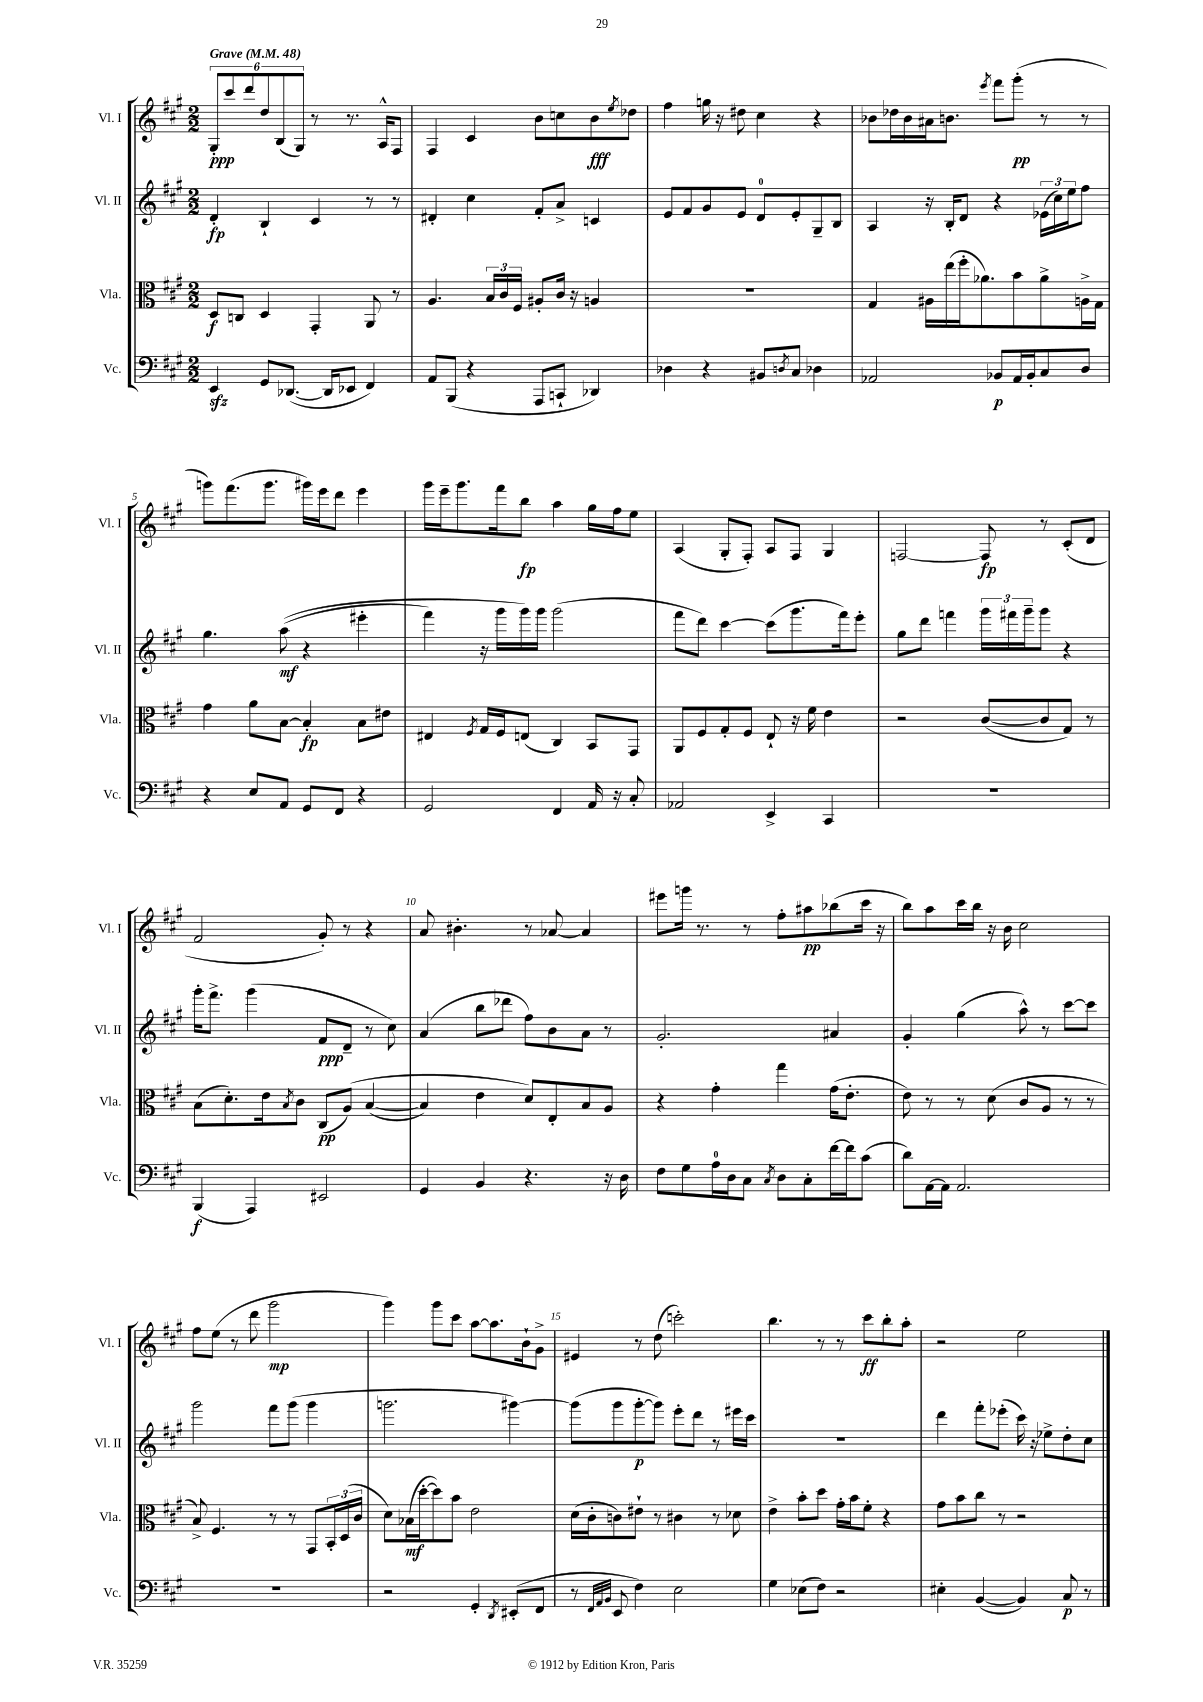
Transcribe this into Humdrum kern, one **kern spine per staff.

**kern	**kern	**kern	**kern
*staff4	*staff3	*staff2	*staff1
*clefF4	*clefC3	*clefG2	*clefG2
*k[f#c#g#]	*k[f#c#g#]	*k[f#c#g#]	*k[f#c#g#]
*M2/2	*M2/2	*M2/2	*M2/2
*MM48	*MM48	*MM48	*MM48
4EE	8D	4d'	12G#'
.	.	.	12ccc#
.	8C	.	.
.	.	.	12ddd
8GG#	4D	4B`	12dd
.	.	.	(12B
([8.DD-	.	.	.
.	.	.	12G#)
.	4GG#'	4c#	8r
16DD-]	.	.	.
8EE-	.	.	8.r
4FF#)	8AA	8r	.
.	.	.	16A^^
.	8r	8r	8F#
=	=	=	=
8AA	4.A	4d#'	4F#
(8BBB	.	.	.
4r	.	4cc#	4c#
.	24B	.	.
.	24c#	.	.
.	24F#	.	.
8AAA	8A#'	8f#'	8b
8CC`	16c#	8a^	8cc
.	16r	.	.
4DD-)	4A	4c	8b
.	.	.	8qee
.	.	.	8dd-
=	=	=	=
4D-	1r	8e	4ff#
.	.	8f#	.
4r	.	8g#	16gg
.	.	.	16r
.	.	8e	8dd#
8BB#	.	8d	4cc#
8qD	.	.	.
8C#	.	8e'	.
4D-	.	8G#~	4r
.	.	8B	.
=	=	=	=
2AA-	4G#	4A	8b-
.	.	.	16dd-
.	.	.	16b-
.	16A#	16r	16a#
.	(16ee	16B'	8.b
.	16ff#'	8d	.
.	8.a-)	.	.
.	.	.	8qeee
8BB-	.	4r	8fff#
16AA-	8b	.	(8ggg#'
16BB-'	.	.	.
8C#	8a-^	(24e-	8r
.	.	24cc#)	.
.	.	24ee	.
8D	16A^	8ff#	8r
.	16G#	.	.
=	=	=	=
4r	4g#	4.gg#	8ggg)
.	.	.	(8.fff#
8E	8a	.	.
.	.	.	8.ggg
8AA	[8B	&((8aa	.
8GG#	4B']	4r	16ggg#)
.	.	.	16eee
8FF#	.	.	8ddd
4r	8B	4eee#'	4eee
.	8e#	.	.
=	=	=	=
2GG#	4E#	4fff#)	16ggg#
.	.	.	16eee~
.	.	.	8.ggg#
.	8qF#	.	.
.	16G#	16r	.
.	16F#	16ggg#	16fff#
.	(8E	16ggg#&)	8bb
.	.	16ggg#	.
4FF#	4C#)	(2ggg#	4aa
16AA	8BB	.	16gg#
16r	.	.	16ff#
8C#'	8GG#	.	8ee
=	=	=	=
2AA-	8AA	8fff#	(4A
.	8F#	8ddd)	.
.	8G#'	[4ccc#	8G#'
.	8F#	.	8F#')
4EE^	8E`	(8ccc#]	8A
.	16r	8.ggg#	8F#
.	16f#	.	.
4CC#	4e	.	4G#
.	.	16fff#)	.
.	.	8eee'	.
=	=	=	=
1r	2r	8gg#	[2F
.	.	8ddd	.
.	.	4fff	.
.	([8c#	24ggg#	8F]
.	.	24fff#	.
.	.	24ggg#~	.
.	8c#]	8ggg#	8r
.	8G#)	4r	(8c#'
.	8r	.	8d
=	=	=	=
(4BBB	(8B	16ggg#'	2f#
.	.	8.fff#^	.
.	8.d')	.	.
4AAA)	.	(4ggg#	.
.	16e	.	.
.	8qB	.	.
.	8c#	.	.
2EE#	(8C#	8f#	8g#')
.	&(8A)	8d~	8r
.	([4B	8r	4r
.	.	8cc#)	.
=	=	=	=
4GG#	4B])	(4a	8a
.	.	.	4.b#'
4BB	4e	8bb	.
.	.	8ddd-	.
4.r	8d&)	8ff#)	8r
.	8E'	8b	[8a-
.	8B	8a	4a-]
16r	8A	8r	.
16D	.	.	.
=	=	=	=
8F#	4r	2.g#'	8eee#
8G#	.	.	16ggg
.	.	.	8.r
16A	4g#'	.	.
16D	.	.	.
8C#	.	.	8r
8qC#	.	.	.
8D	4gg#	.	8ff#'
8C#'	.	.	8aa#
[16f#	(16g#	4a#	(8bb-
16f#]	8.e'	.	.
(8c#	.	.	16ccc#
.	.	.	16r
=	=	=	=
8d)	8e)	4g#'	8bb)
[16AA	8r	.	8aa
16AA]	.	.	.
2.AA	8r	(4gg#	16ccc#
.	.	.	16bb
.	(8d	.	16r
.	.	.	16b
.	8c#	8aa^^)	2cc#
.	8A	8r	.
.	8r	[8ccc#	.
.	8r	8ccc#]	.
=	=	=	=
1r	8B^)	2ggg#	8ff#
.	4.F#	.	(8ee
.	.	.	8r
.	.	.	8ddd
.	8r	8fff#	2ggg#
.	8r	(8ggg#	.
.	8GG#	4ggg#	.
.	24BB'	.	.
.	(24D	.	.
.	24c#	.	.
=	=	=	=
2r	8d)	2.ggg	4ggg#)
.	(16B-	.	.
.	[16dd'	.	.
.	8dd])	.	8ggg#
.	8b	.	8ccc#
4GG#'	2e	.	[8aa
.	.	.	8.aa]
8qDD	.	.	.
(8EE#'	.	[4ggg#)	.
.	.	.	16b`
8FF#	.	.	8g#^
=	=	=	=
8r	(16d	(8ggg#]	4e#
.	16c#'	.	.
32qqFF#	.	.	.
32qqAA	.	.	.
32qqBB	.	.	.
8EE	8c)	8ggg#	.
4F#)	8e#`	[8ggg#'	8r
.	8r	8ggg#])	(8dd
2E	4c#	8eee'	2ccc')
.	.	8ddd	.
.	8r	8r	.
.	8d-	16eee#	.
.	.	16ccc#	.
=	=	=	=
4G#	4e^	1r	4.bb
(8E-	8b'	.	.
8F#)	8dd	.	8r
2r	16g#'	.	8r
.	16b	.	.
.	8f#'	.	8ccc#
.	4r	.	8bb'
.	.	.	8aa'
=	=	=	=
4E#'	8g#	4ddd	2r
.	8b	.	.
([4BB	8cc#	8fff#'	.
.	8r	(8eee-'	.
4BB])	2r	16ccc#)	2ee
.	.	16r	.
.	.	8ee-^	.
8C#	.	8dd'	.
8r	.	8cc#	.
==	==	==	==
*-	*-	*-	*-
